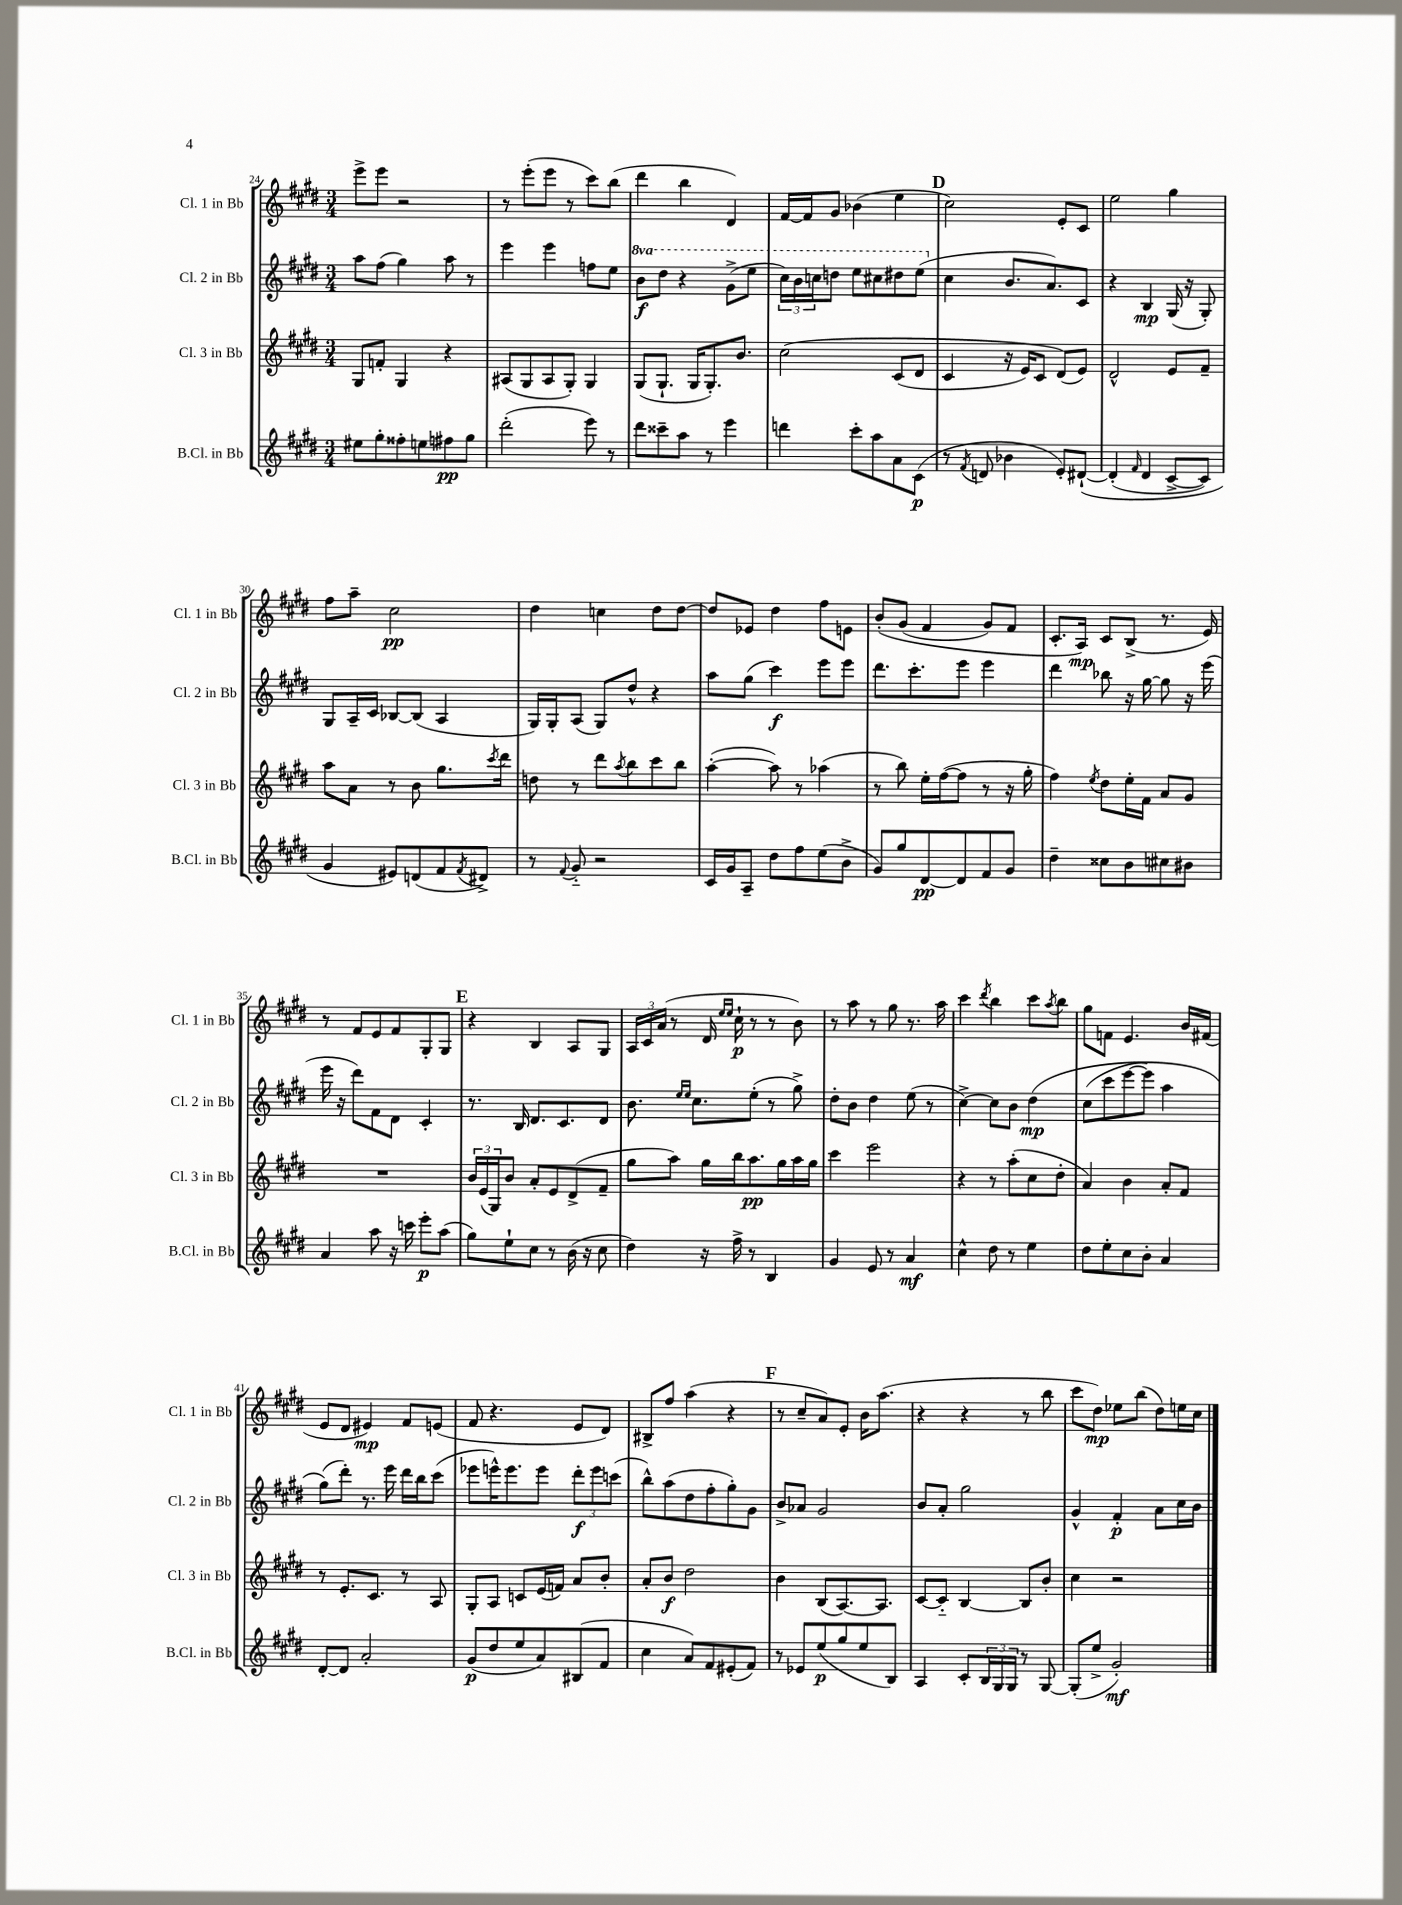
<<
\new StaffGroup <<
\new Staff = "s0" \with { instrumentName = "Cl. 1 in Bb" shortInstrumentName = "Cl. 1 in Bb" } {
    \clef treble \key e \major \numericTimeSignature \time 3/4
    e'''8-> e'''8 r2 |
    r8 e'''8-.( e'''8 r8 cis'''8) b''8( |
    dis'''4 b''4 dis'4) |
    fis'16~ fis'16 gis'8 bes'4( e''4 |
    \mark \markup { \bold "D" } cis''2) e'8-. cis'8 |
    e''2 gis''4 |
    fis''8 a''8-- cis''2\pp |
    dis''4 c''4 dis''8 dis''8~ |
    dis''8 ees'8 dis''4 fis''8 e'8 |
    b'8-.\( gis'8( fis'4 gis'8) fis'8 |
    cis'8.-. a16\mp\) cis'8 b8->( r8. e'16) |
    r8 fis'8 e'8 fis'8 gis8-. gis8 |
    \mark \markup { \bold "E" } r4 b4 a8 gis8 |
    \tuplet 3/2 { a16 cis'16 a'16( } r8 dis'16 \grace { e''16 e''16 } cis''16-!\p r8 r8 b'8) |
    r8 a''8 r8 gis''8 r8. a''16 |
    cis'''4 \acciaccatura { dis'''8 } b''4 cis'''8 \acciaccatura { a''8 } b''8 |
    gis''8 f'8 e'4. b'16 fis'16( |
    e'8 dis'8 eis'4\mp) fis'8 e'8( |
    fis'8 r4. e'8 dis'8) |
    bis8-> fis''8 a''4( r4 |
    \mark \markup { \bold "F" } r8 cis''8-- a'8) e'8-. b'16 a''8.( |
    r4 r4 r8 b''8 |
    cis'''8 dis''8\mp) ees''8 b''8( dis''8) e''16 cis''16 \bar "|." |
}
\new Staff = "s1" \with { instrumentName = "Cl. 2 in Bb" shortInstrumentName = "Cl. 2 in Bb" } {
    \clef treble \key e \major \numericTimeSignature \time 3/4 \set Staff.ottavationMarkups = #ottavation-simple-ordinals
    a''8 fis''8( gis''4) a''8 r8 |
    e'''4 e'''4 f''8 e''8 |
    \ottava #1 b''8\f dis'''8 r4 gis''8->( e'''8 |
    \tuplet 3/2 { cis'''16) b''16 c'''16 } d'''8 e'''8 cis'''8 dis'''8 e'''8( \ottava #0 |
    \mark \markup { \bold "D" } cis''4 b'8. a'8.) cis'8 |
    r4 b4\mp gis16( r16 gis8-.) |
    gis8 a16-- cis'16 bes8~ bes8( a4 |
    gis16) gis16-. a8( gis8) dis''8-^ r4 |
    a''8 gis''8( cis'''4\f) e'''8 e'''8 |
    dis'''8. cis'''8.-. e'''8 e'''4 |
    dis'''4 bes''8 r16 gis''16~ gis''8 r16 e'''16( |
    e'''16 r16 dis'''8) fis'8 dis'8 cis'4-. |
    \mark \markup { \bold "E" } r8. b16 dis'8. cis'8. dis'8 |
    b'8. \grace { e''16 e''16 } cis''8. e''8-.( r8 gis''8->) |
    dis''8-. b'8 dis''4 e''8( r8 |
    cis''4~->) cis''8 b'8 dis''4\mp\( |
    cis''8( cis'''8 e'''8~ e'''8) a''4 |
    gis''8(\) dis'''8-.) r8. e'''16 dis'''16 b''16 cis'''8( |
    ees'''8 e'''16-^) e'''8. e'''8 \tuplet 3/2 { dis'''8-.\f e'''8 c'''8( } |
    b''8-^) a''8( dis''8 fis''8-. gis''8-.) gis'8 |
    \mark \markup { \bold "F" } b'8-> aes'8 gis'2 |
    b'8 a'8-. gis''2 |
    gis'4-^ fis'4-.\p a'8 cis''16 b'16 \bar "|." |
}
\new Staff = "s2" \with { instrumentName = "Cl. 3 in Bb" shortInstrumentName = "Cl. 3 in Bb" } {
    \clef treble \key e \major \numericTimeSignature \time 3/4
    gis8 f'8-. gis4 r4 |
    ais8( gis8 ais8 gis8-.) gis4 |
    gis8( gis8.-! gis16 gis8.-.) b'8. |
    cis''2\( cis'8( dis'8 |
    \mark \markup { \bold "D" } cis'4 r16 e'16) cis'8 dis'8(\) e'8) |
    dis'2-^ e'8 fis'8-- |
    a''8 a'8 r8 b'8 gis''8. \acciaccatura { cis'''8 } dis'''16 |
    d''8 r8 dis'''8 \acciaccatura { a''8 } b''8 cis'''8 b''8 |
    a''4~-.( a''8) r8 aes''4( |
    r8 b''8) e''16-. fis''16~( fis''8 r8 r16 gis''16-. |
    fis''4) \acciaccatura { e''8 } dis''8 e''16-. fis'16 a'8 gis'8 |
    R2. |
    \mark \markup { \bold "E" } \tuplet 3/2 { b'16 e'16( gis16) } b'8 a'8-. e'8 dis'8->( fis'8-- |
    gis''8 a''8) gis''16 b''16 a''8.\pp gis''16 a''16 gis''16 |
    cis'''4 e'''2 |
    r4 r8 a''8-.( cis''8 dis''8-. |
    a'4) b'4 a'8-. fis'8 |
    r8 e'8.-. cis'8. r8 a8 |
    gis8-. a8 c'8 e'16( f'16) a'8 b'8-. |
    a'8-. b'8\f dis''2 |
    \mark \markup { \bold "F" } b'4 b8( a8.~) a8. |
    cis'8~ cis'8-_ b4~ b8 b'8-. |
    cis''4 r2 \bar "|." |
}
\new Staff = "s3" \with { instrumentName = "B.Cl. in Bb" shortInstrumentName = "B.Cl. in Bb" } {
    \clef treble \key e \major \numericTimeSignature \time 3/4
    eis''8 gis''8-. fisis''8-. e''8 fis''8\pp gis''8 |
    dis'''2-.( e'''8) r8 |
    dis'''8 cisis'''8-- a''8 r8 e'''4 |
    d'''4 cis'''8-. a''8 a'8 cis'8\p( |
    \mark \markup { \bold "D" } r8 \acciaccatura { fis'8 } d'8 bes'4 e'8-.) dis'8~-!\( |
    dis'4-.( \grace { fis'16 } dis'4 cis'8~-> cis'8) |
    gis'4 eis'8\) d'8( fis'8 \acciaccatura { fis'8 } dis'8->) |
    r8 \appoggiatura { fis'8 } gis'8-_ r2 |
    cis'16 gis'16 a8-- dis''8 fis''8 e''8( b'8-> |
    gis'8) gis''8 dis'8~\pp dis'8 fis'8 gis'8 |
    dis''4-- cisis''8 b'8 cis''8 bis'8 |
    a'4 a''8 r16 c'''16 e'''8-.\p a''8( |
    \mark \markup { \bold "E" } gis''8) e''8-! cis''8 r8 b'16( r16 cis''8 |
    dis''4) r16 fis''16-> r8 b4 |
    gis'4 e'8 r8 a'4\mf |
    cis''4-^ dis''8 r8 e''4 |
    dis''8 e''8-. cis''8 b'8-. a'4 |
    dis'8~-. dis'8 a'2-. |
    gis'8\p( dis''8 e''8 a'8) bis8( fis'8 |
    cis''4 a'8) fis'8 eis'8-.( fis'8) |
    \mark \markup { \bold "F" } r8 ees'8 e''8\p( gis''8 e''8 b8) |
    a4 cis'8-. \tuplet 3/2 { b16 gis16 gis16 } r8 gis8~ |
    gis8-.( e''8-> gis'2-.\mf) \bar "|." |
}
>>
>>
\layout { \context { \Score currentBarNumber = #24 } }
